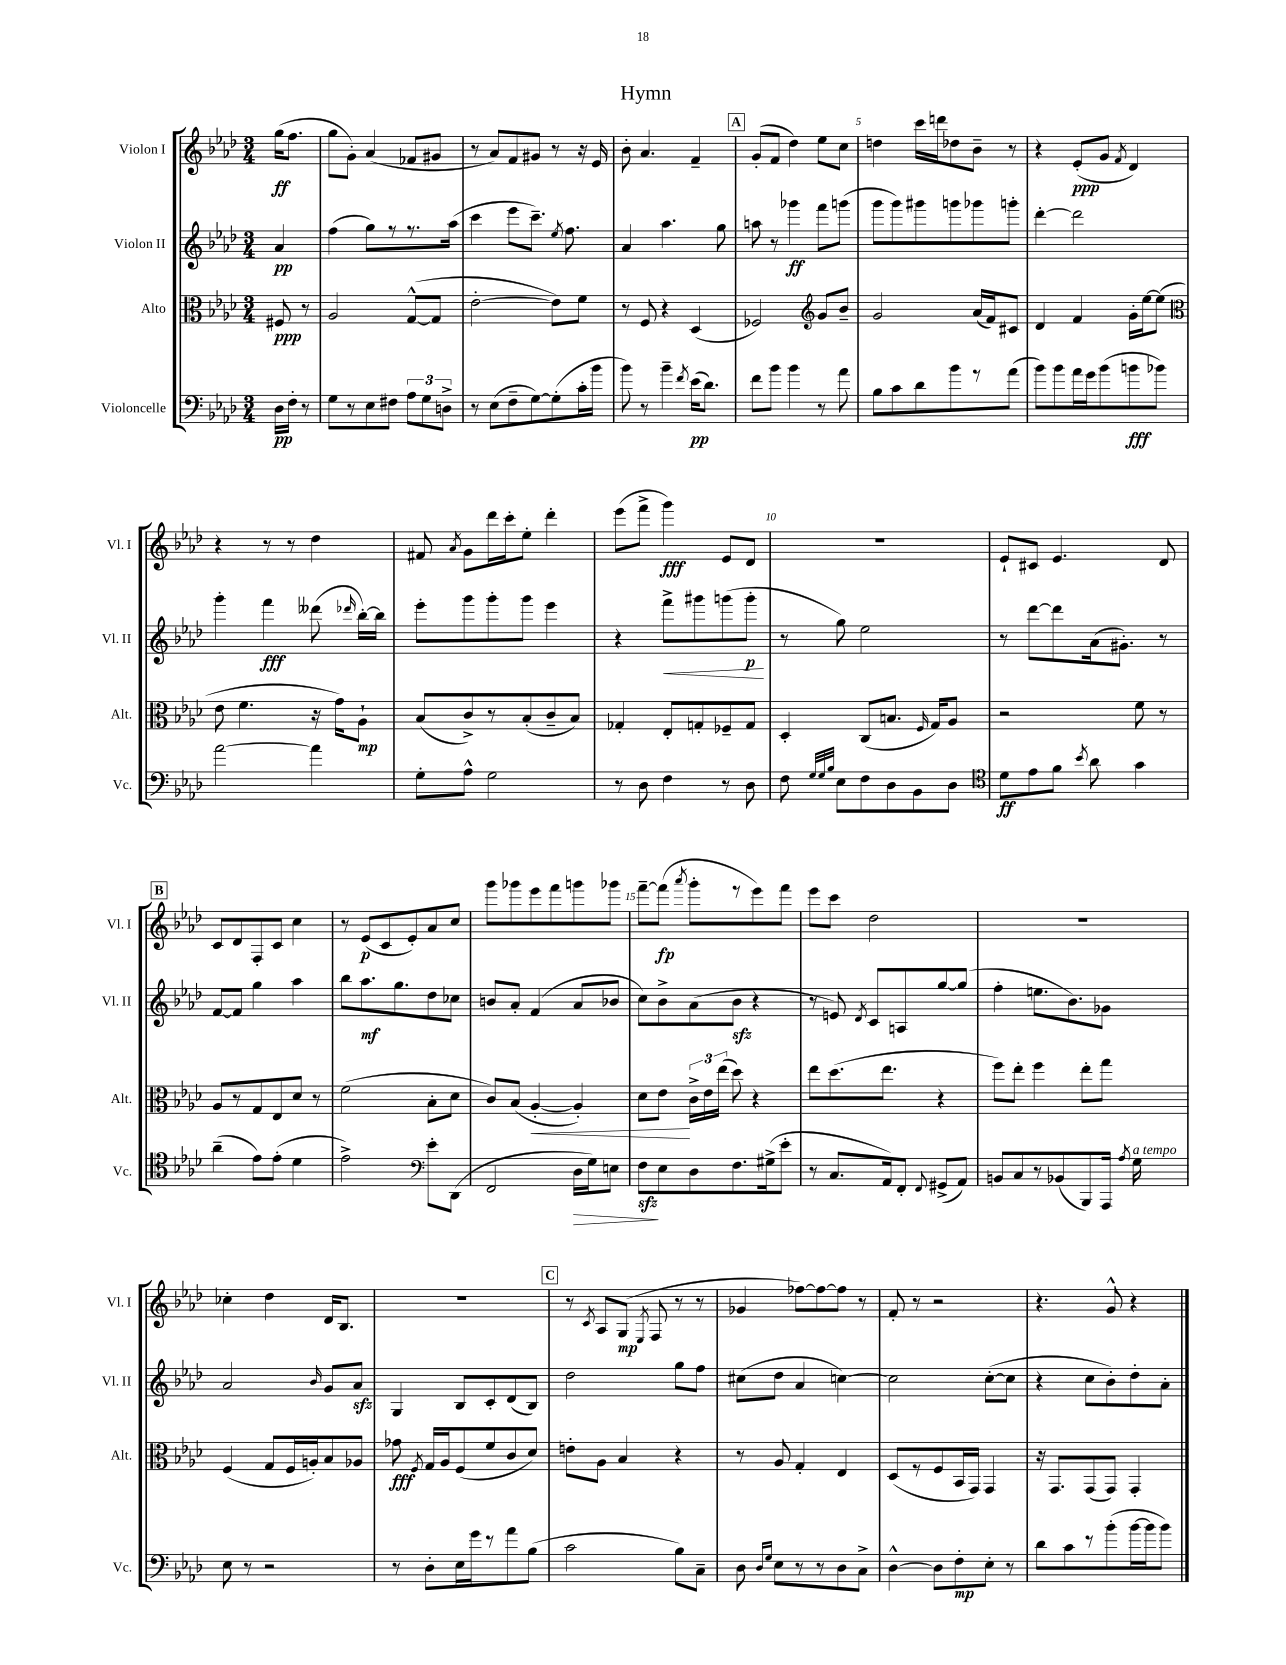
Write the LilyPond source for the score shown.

\header { title = "Hymn" }
<<
\new StaffGroup <<
\new Staff = "s0" \with { instrumentName = "Violon I" shortInstrumentName = "Vl. I" } {
    \clef treble \key aes \major \numericTimeSignature \time 3/4 \partial 4
    \autoBeamOff g''16[\ff( f''8.] |
    g''8[ g'8]-.) aes'4( fes'8[ gis'8] |
    r8 aes'8[) f'8 gis'8] r8 r16 ees'16 |
    bes'8-. aes'4. f'4-- |
    \mark \markup { \box "A" } g'8[-.( f'8] des''4) ees''8[ c''8] |
    d''4 c'''16[ d'''16 des''8 bes'8]-- r8 |
    r4 ees'8[-.\ppp( g'8] \acciaccatura { f'8 } des'4) |
    r4 r8 r8 des''4 |
    fis'8 \acciaccatura { aes'8 } g'8[ des'''16 c'''16-. ees''8]-. des'''4-. |
    ees'''8[( f'''8]-> g'''4\fff) ees'8[ des'8] |
    R2. |
    ees'8[-! cis'8] ees'4. des'8 |
    \mark \markup { \box "B" } c'8[ des'8 f8-. c'8] c''4 |
    r8 ees'8[\p( c'8 ees'8-.) aes'8 c''8] |
    g'''8[ ges'''8 ees'''8 f'''8 g'''8 ges'''8] |
    f'''8[~-- f'''8]\fp( \acciaccatura { aes'''8 } g'''8[-. r8 ees'''8) f'''8] |
    ees'''8[ c'''8] des''2 |
    R2. |
    ces''4-. des''4 des'16[ bes8.] |
    R2. |
    \mark \markup { \box "C" } r8 \acciaccatura { c'8 } aes8[ g8]\mp( \acciaccatura { ees8 } f8 r8 r8 |
    ges'4 fes''8[~) fes''8~ fes''8] r8 |
    f'8-. r8 r2 |
    r4. g'8-^ r4 \bar "|." |
}
\new Staff = "s1" \with { instrumentName = "Violon II" shortInstrumentName = "Vl. II" } {
    \clef treble \key aes \major \numericTimeSignature \time 3/4 \partial 4
    \autoBeamOff aes'4\pp |
    f''4( g''8[) r8 r8. aes''16]( |
    c'''4 ees'''8[ c'''8.]--) \acciaccatura { ees''8 } f''8. |
    aes'4 aes''4. g''8 |
    \mark \markup { \box "A" } a''8 r8 ges'''4\ff f'''8[ g'''8]( |
    g'''8[ g'''8) gis'''8 g'''8 ges'''8 g'''8]-. |
    des'''4~-. des'''2 |
    g'''4-. f'''4\fff deses'''8( \grace { des'''16 } bes''16[~-.) bes''16] |
    ees'''8[-. g'''8 g'''8-. g'''8] ees'''4 |
    r4 f'''8[->\< gis'''8 g'''8( g'''8]-.\p\! |
    r8 g''8) ees''2 |
    r8 des'''8[~ des'''8 aes'16( gis'8.]-.) r8 |
    \mark \markup { \box "B" } f'8[~ f'8] g''4 aes''4 |
    bes''8[ aes''8.\mf g''8. des''8 ces''8] |
    b'8[ aes'8]-. f'4( aes'8[ bes'8] |
    c''8[) bes'8-> aes'8( bes'8]\sfz r4 |
    r8 e'8) \acciaccatura { des'8 } c'8[ a8 g''8~ g''8]( |
    f''4-. e''8.[ bes'8.) ges'8] |
    aes'2 \grace { bes'16 } g'8[ aes'8]\sfz |
    g4 bes8[ c'8-. des'8( bes8]) |
    \mark \markup { \box "C" } des''2 g''8[ f''8] |
    cis''8[( des''8] aes'4 c''4~) |
    c''2 c''8[~-.( c''8] |
    r4 c''8[ bes'8-.) des''8-. aes'8]-. \bar "|." |
}
\new Staff = "s2" \with { instrumentName = "Alto" shortInstrumentName = "Alt." } {
    \clef alto \key aes \major \numericTimeSignature \time 3/4 \partial 4
    \autoBeamOff fis8\ppp r8 |
    aes2 g8[~-^( g8] |
    ees'2~-. ees'8[) f'8] |
    r8 f8 r4 des4( |
    \mark \markup { \box "A" } fes2) \clef treble g'8[ bes'8]-- |
    g'2 aes'16[( f'16) cis'8] |
    des'4 f'4 g'16[-. ees''16~ ees''8]( |
    \clef alto ees'8 f'4. r16 g'16[) aes8]-!\mp |
    bes8[( c'8->) r8 bes8-.( c'8-- bes8]) |
    ges4-. ees8[-. g8-. fes8-- g8] |
    des4-. c8[( b8.] \grace { f16 } g16[) aes8] |
    r2 f'8 r8 |
    \mark \markup { \box "B" } aes8[ r8 g8 ees8 des'8] r8 |
    f'2( bes8[-. des'8] |
    c'8[) bes8]( aes4~-.\< aes4-.) |
    des'8[ ees'8]\! \tuplet 3/2 { c'16[-> ees'16 ees''16]( } des''8) r4 |
    ees''8[ des''8.( ees''8.] r4 |
    f''8[) ees''8]-. f''4 ees''8[-. g''8] |
    f4( g8[ f16 a16-.) bes8 aes8] |
    ges'8\fff \acciaccatura { f8 } g16[ aes16 f8( f'8 c'8 des'8]) |
    \mark \markup { \box "C" } e'8[-. aes8] bes4 r4 |
    r8 aes8 g4-. ees4 |
    des8[( r8 f8 bes,16 g,16]) g,4 |
    r16 g,8.[ g,8( g,8]) g,4-. \bar "|." |
}
\new Staff = "s3" \with { instrumentName = "Violoncelle" shortInstrumentName = "Vc." } {
    \clef bass \key aes \major \numericTimeSignature \time 3/4 \partial 4
    \autoBeamOff des16[\pp f16]-. r8 |
    g8[ r8 ees8 fis8] \tuplet 3/2 { aes8[ g8 d8]-> } |
    r8 ees8[( f8-- g8~) g8-.( c'16-. bes'16] |
    bes'8) r8 bes'4-- \acciaccatura { f'8 } ees'16[\pp( des'8.]) |
    \mark \markup { \box "A" } f'8[ bes'8] bes'4 r8 aes'8 |
    bes8[ c'8 des'8 bes'8 r8 aes'8]( |
    bes'8[) bes'8 aes'16 g'16 bes'8( b'8\fff bes'8]) |
    aes'2~ aes'4 |
    g8[-. aes8]-^ g2 |
    r8 des8 f4 r8 des8 |
    f8 \grace { g32[ g32 bes32] } ees8[ f8 des8 bes,8 des8] |
    \clef tenor des'8[\ff ees'8 f'8] \acciaccatura { bes'8 } aes'8 g'4 |
    \mark \markup { \box "B" } aes'4--( ees'8[) ees'8]-.( des'4 |
    ees'2->) \clef bass ees'8[-. des,8]( |
    f,2 des16[\> g16) e8] |
    f8[\sfz\! ees8 des8 f8. gis16->( ees'8]-. |
    r8 c8.[ aes,16) f,8]-. \appoggiatura { f,8 } gis,8[->( aes,8]) |
    b,8[ c8 r8 bes,8( bes,,8) aes,,16] \acciaccatura { aes8 } g16^\markup { \italic "a tempo" } |
    ees8 r8 r2 |
    r8 des8[-. ees16 g'16 r8 aes'8 bes8]( |
    \mark \markup { \box "C" } c'2 bes8[) c8]-- |
    des8 \grace { des16[ g16] } ees8[ r8 r8 des8 c8]-> |
    des4~-^ des8[ f8-.\mp ees8]-. r8 |
    des'8[ c'8 r8 bes'8-.( bes'16~ bes'16 bes'8]) \bar "|." |
}
>>
>>
\layout { \context { \Score \override BarNumber.break-visibility = ##(#f #t #t) barNumberVisibility = #(every-nth-bar-number-visible 5) } }
